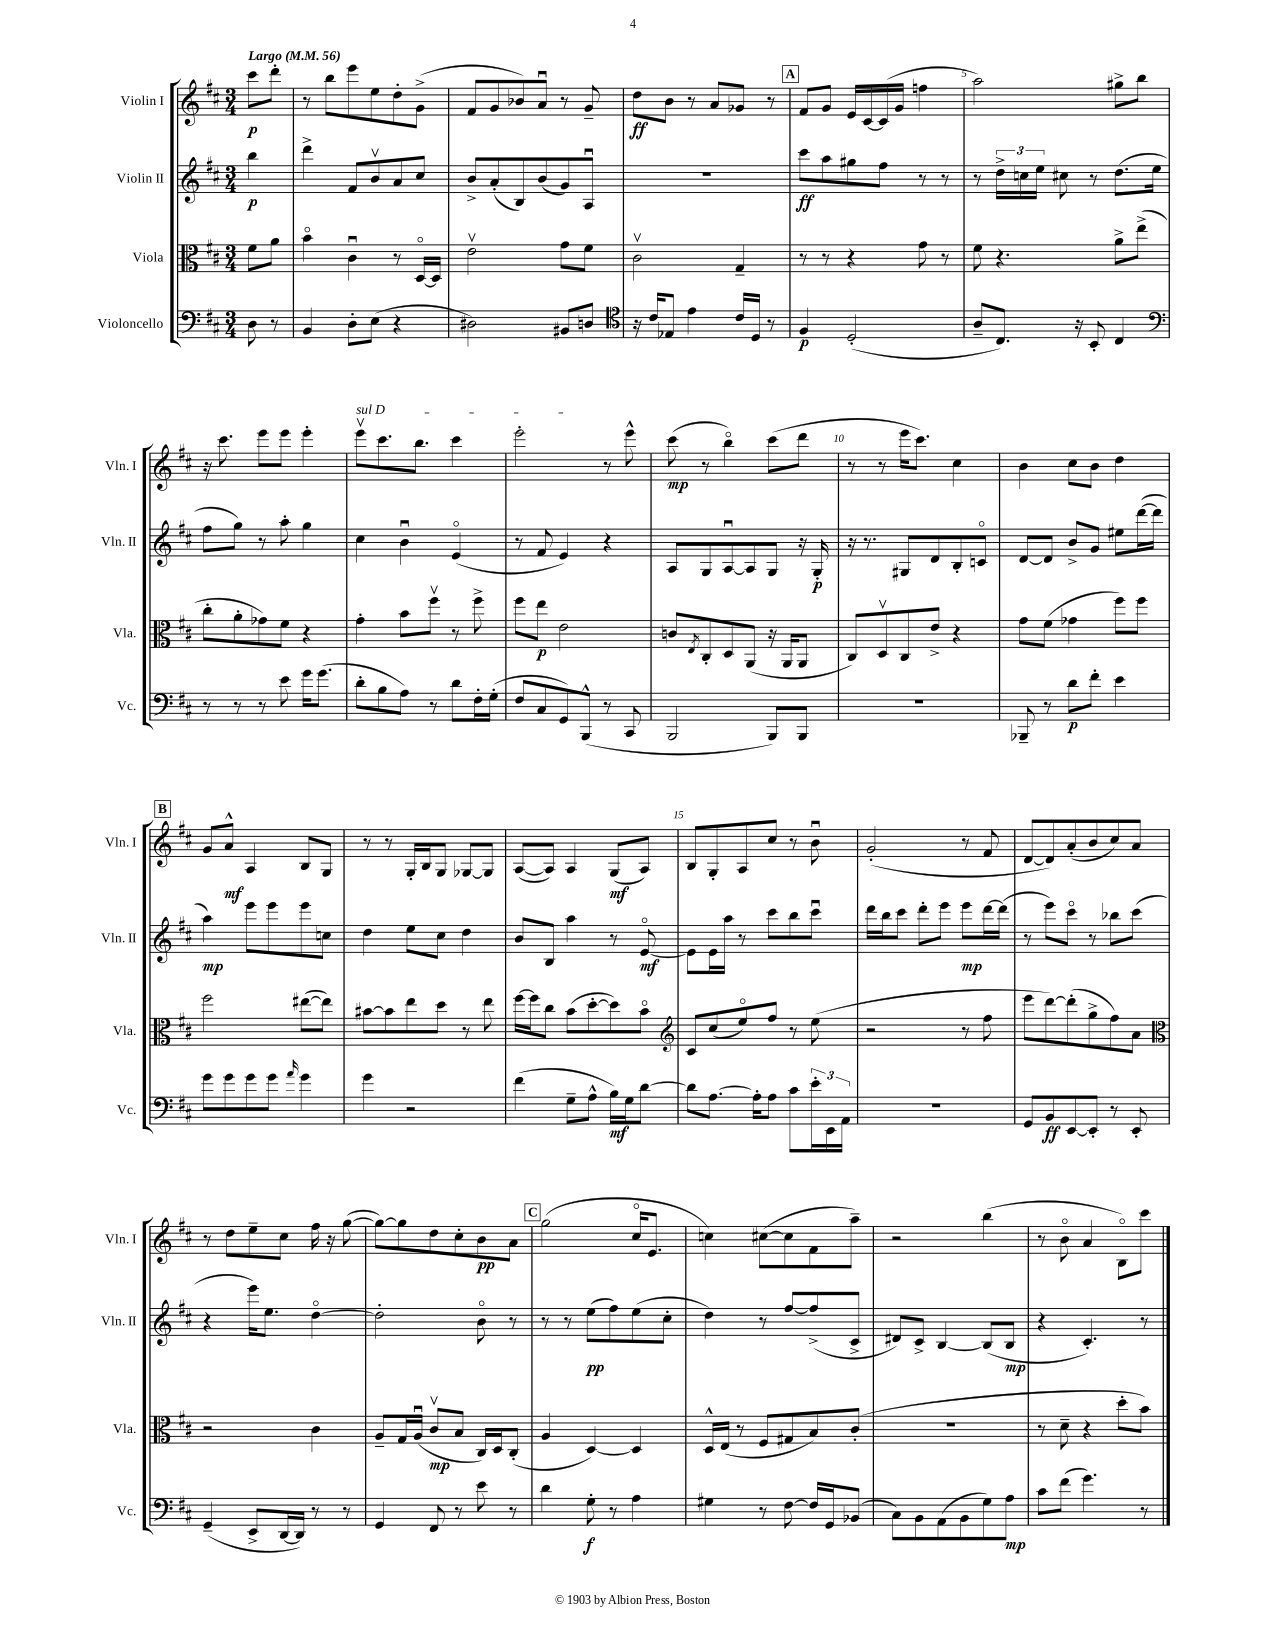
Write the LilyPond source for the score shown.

<<
\new StaffGroup <<
\new Staff = "s0" \with { instrumentName = "Violin I" shortInstrumentName = "Vln. I" } {
    \clef treble \key d \major \numericTimeSignature \time 3/4 \partial 4 \tempo "Largo" 4 = 56
    cis'''8\p d'''8-. |
    r8 b''8 e'''8 e''8 d''8-. g'8->( |
    fis'8 g'8 bes'8) a'8\downbow r8 g'8-- |
    d''8\ff b'8 r8 a'8 ges'8 r8 |
    \mark \markup { \box "A" } fis'8 g'8 e'16 cis'16~ cis'16( g'16 f''4 |
    a''2) gis''8-> b''8 |
    r16 cis'''8. e'''8 e'''8 e'''4-. |
    \once \override TextSpanner.bound-details.left.text = \markup { \italic "sul D" } e'''8\upbow\startTextSpan cis'''8. b''8. cis'''4 |
    e'''2-.\stopTextSpan r8 e'''8-^ |
    cis'''8\mp( r8 b''4\flageolet) cis'''8( d'''8 |
    r8 r8 e'''16 cis'''8.) cis''4 |
    b'4 cis''8 b'8 d''4 |
    \mark \markup { \box "B" } g'8 a'8-^\mf a4 b8 g8 |
    r8 r8 g16-. b16 g8 ges8~ ges8 |
    a8~( a8) a4 g8\mf( a8) |
    b8 g8-. a8 cis''8 r8 b'8\downbow |
    g'2-.( r8 fis'8 |
    d'8~ d'8) a'8-.( b'8 cis''8) a'8 |
    r8 d''8 e''8-- cis''8 fis''16 r16 g''8~( |
    g''8~) g''8 d''8 cis''8-. b'8\pp a'8 |
    \mark \markup { \box "C" } g''2( cis''16\flageolet e'8. |
    c''4) cis''8~( cis''8 fis'8 a''8--) |
    r2 b''4( |
    r8 b'8\flageolet a'4 b8\flageolet) cis'''8 \bar "|." |
}
\new Staff = "s1" \with { instrumentName = "Violin II" shortInstrumentName = "Vln. II" } {
    \clef treble \key d \major \numericTimeSignature \time 3/4 \partial 4
    b''4\p |
    d'''4-> fis'8 b'8\upbow a'8 cis''8 |
    b'8-> a'8-.( b8) b'8( g'8) a8\downbow |
    R2. |
    \mark \markup { \box "A" } cis'''8\ff a''8 gis''8 fis''8 r8 r8 |
    r8 \tuplet 3/2 { d''16-> c''16 e''16 } cis''8 r8 d''8.( e''16 |
    fis''8 g''8) r8 a''8-. g''4 |
    cis''4 b'4\downbow e'4\flageolet( |
    r8 fis'8 e'4) r4 |
    a8 g8 a8~\downbow a8 g8 r16 g16-.\p |
    r16 r8. gis8 d'8 b8-. c'8\flageolet |
    d'8~ d'8 b'8-> g'8 eis''8 d'''16~( d'''16 |
    \mark \markup { \box "B" } a''4\mp) e'''8 e'''8 e'''8 c''8 |
    d''4 e''8 cis''8 d''4 |
    b'8 b8 a''4 r8 e'8~\flageolet\mf |
    e'8 e'16 a''16 r8 cis'''8 b''8 cis'''8\downbow |
    d'''16 b''16 cis'''8 d'''8-. e'''8 e'''8\mp d'''16~ d'''16( |
    r8 e'''8) cis'''8\flageolet r8 bes''8 cis'''8( |
    r4 e'''16) e''8. d''4~\flageolet |
    d''2-. b'8\flageolet r8 |
    \mark \markup { \box "C" } r8 r8 e''8\pp( fis''8) e''8( cis''8-. |
    d''4) r8 fis''8~ fis''8->( cis'8-> |
    dis'8) cis'8-> b4~ b8( b8\mp |
    r4 cis'4.-.) r8 \bar "|." |
}
\new Staff = "s2" \with { instrumentName = "Viola" shortInstrumentName = "Vla." } {
    \clef alto \key d \major \numericTimeSignature \time 3/4 \partial 4
    fis'8 a'8 |
    b'4\flageolet cis'4\downbow r8 d16~\flageolet d16 |
    e'2\upbow g'8 fis'8 |
    cis'2\upbow g4-- |
    \mark \markup { \box "A" } r8 r8 r4 g'8 r8 |
    fis'8 r4. a'8-> e''8->( |
    cis''8-. a'8-. ges'8) fis'8 r4 |
    g'4-. b'8 fis''8\upbow r8 fis''8-> |
    fis''8 e''8\p e'2 |
    c'8 \acciaccatura { e8 } cis8-. d8 a,8( r16 a,16 a,8 |
    cis8) d8\upbow cis8 e'8-> r4 |
    g'8 fis'8( ges'4 fis''8) fis''8 |
    \mark \markup { \box "B" } fis''2 eis''8~( eis''8) |
    bis'8~ bis'8 e''8 d''8 r8 e''8 |
    fis''16~ fis''16 cis''8 b'8( d''8~-. d''8) b'8\flageolet |
    \clef treble cis'8 cis''8( e''8\flageolet) fis''8 r8 e''8( |
    r2 r8 fis''8 |
    e'''8 d'''8~) d'''8-.( g''8-> fis''8) a'8 |
    \clef alto r2 cis'4 |
    a8-- g16 a16\downbow( cis'8\upbow\mp b8 cis16) d16 cis8-.( |
    \mark \markup { \box "C" } a4 d4~) d4 |
    d16-^ e16( r8 fis8 gis8 b8) cis'8-.( |
    R2. |
    r8 d'8-- r4 d''8-. b'8) \bar "|." |
}
\new Staff = "s3" \with { instrumentName = "Violoncello" shortInstrumentName = "Vc." } {
    \clef bass \key d \major \numericTimeSignature \time 3/4 \partial 4
    d8 r8 |
    b,4 d8-. e8( r4 |
    dis2) bis,8 d8 |
    \clef tenor r16 cis'16 ees8 e'4 cis'16 d16 r8 |
    \mark \markup { \box "A" } fis4\p d2-.( |
    a8-- cis8.) r16 b,8-. cis4 |
    \clef bass r8 r8 r8 e'8 g'16 g'8.( |
    d'8-. b8 a8) r8 d'8 fis16-. g16-.( |
    fis8 cis8 g,8) b,,8-^( r8 cis,8 |
    b,,2 b,,8) b,,8 |
    R2. |
    bes,,8-- r8 d'8\p fis'8-. e'4 |
    \mark \markup { \box "B" } g'8 g'8 g'8 g'8 \grace { a'16 } g'4 |
    g'4 r2 |
    fis'4( g8-- a8-^ b16\mf) g16 d'8~ |
    d'8 a8.~ a16-. a8 cis'8 \tuplet 3/2 { e'16-. e,16 a,16 } |
    R2. |
    g,8 b,8\ff e,8~ e,8-. r8 e,8-. |
    g,4--( e,8-> d,16~ d,16) r8 r8 |
    g,4 fis,8 r8 e'8 r8 |
    \mark \markup { \box "C" } d'4 g8-.\f r8 a4 |
    gis4 r8 fis8~ fis16 g,16 bes,8( |
    cis8) b,8 a,8( b,8 g8) a8\mp |
    cis'8 fis'8( g'4.) r8 \bar "|." |
}
>>
>>
\layout { \context { \Score \override BarNumber.break-visibility = ##(#f #t #t) barNumberVisibility = #(every-nth-bar-number-visible 5) } }
